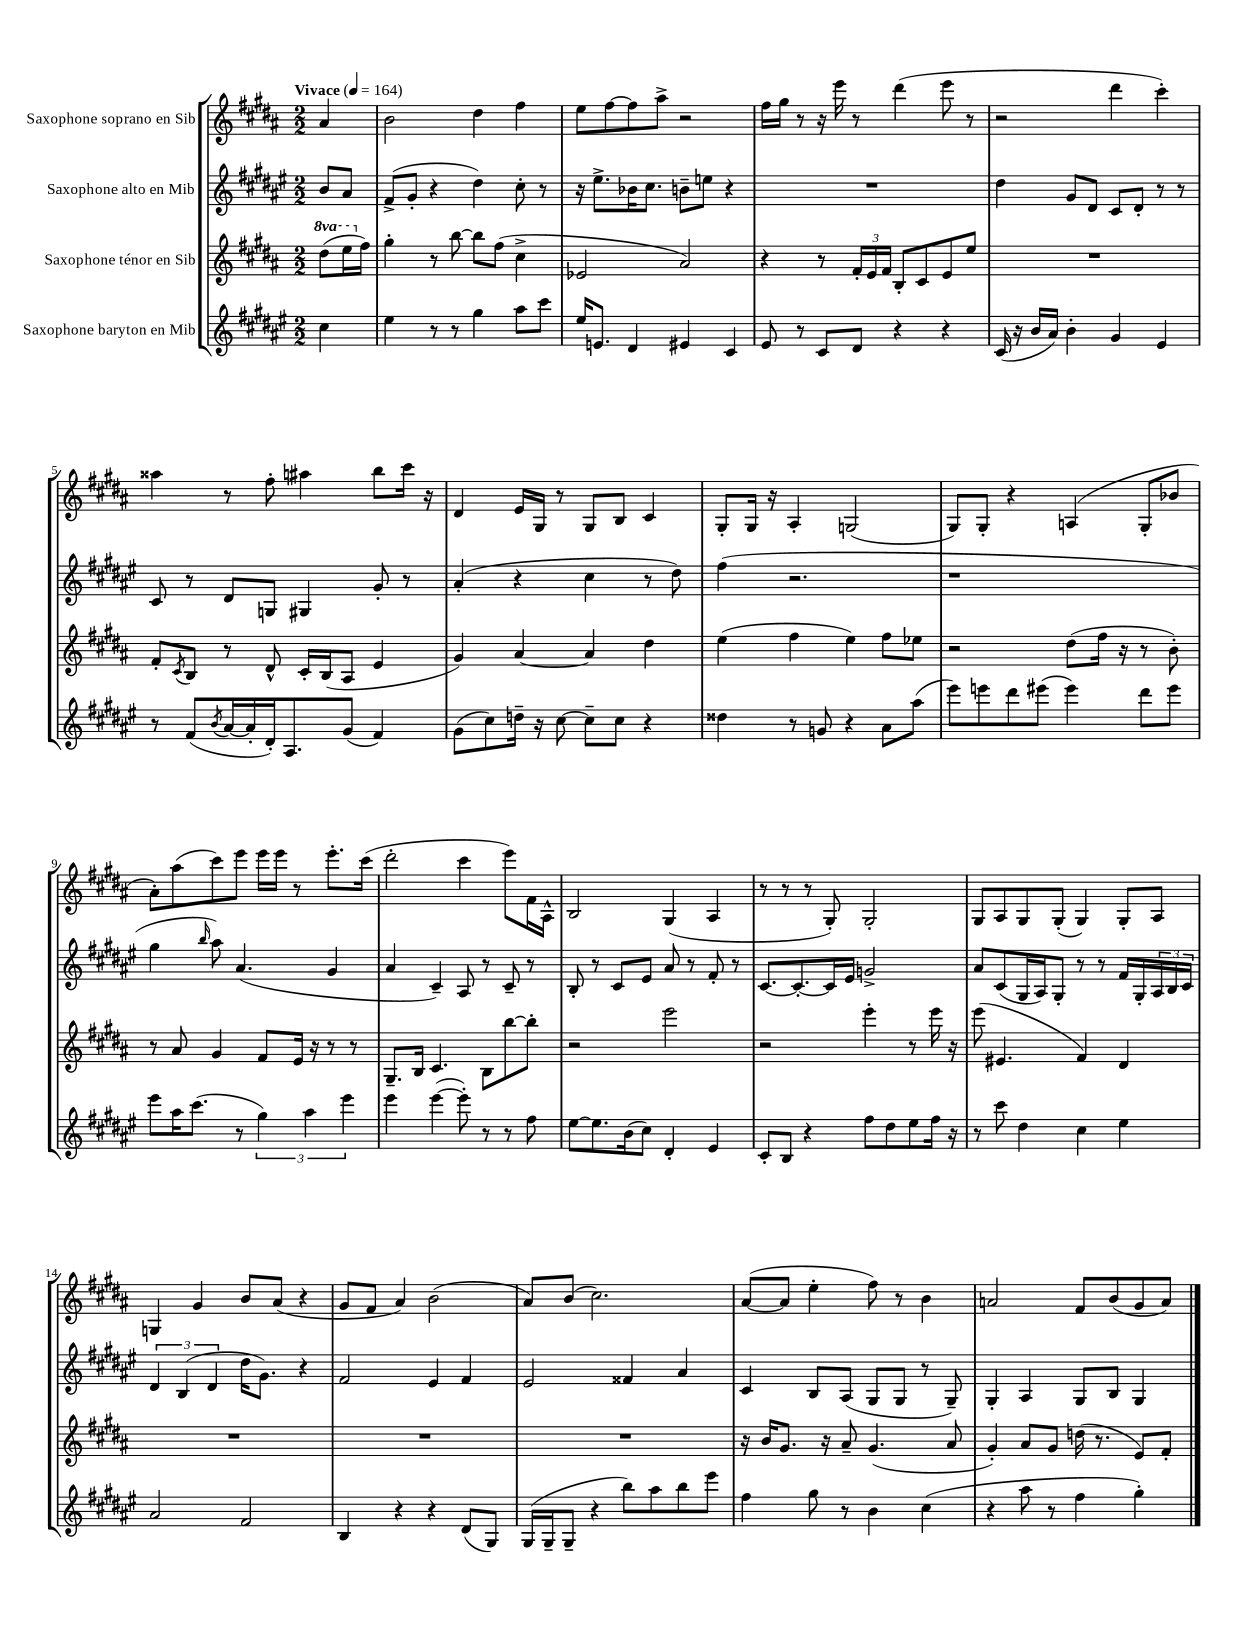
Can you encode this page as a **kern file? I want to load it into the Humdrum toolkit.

**kern	**kern	**kern	**kern
*staff4	*staff3	*staff2	*staff1
*clefG2	*clefG2	*clefG2	*clefG2
*k[f#c#g#d#a#e#]	*k[f#c#g#d#a#]	*k[f#c#g#d#a#e#]	*k[f#c#g#d#a#]
*M2/2	*M2/2	*M2/2	*M2/2
*MM164	*MM164	*MM164	*MM164
4cc#\	(8ddd#\L	8b/L	4a#/
.	16eee\L	8a#/J	.
.	16ff#\JJ)	.	.
=	=	=	=
4ee#\	4gg#'\	(8f#^/L	2b\
.	.	8g#'/J	.
8r	8r	4r	.
8r	[8bb\	.	.
4gg#\	8bb\]L	4dd#\)	4dd#\
.	(8ff#\J	.	.
8aa#\L	4cc#^\	8cc#'\	4ff#\
8ccc#\J	.	8r	.
=	=	=	=
16ee#/LK	2e-/	16r	8ee\L
8.e/J	.	8.ee#^\L	.
.	.	.	[8ff#\
4d#/	.	16b-\K	8ff#\]
.	.	8.cc#\J	.
.	.	.	8aa#^\J
4e#/	2a#/)	8b~\L	2r
.	.	8ee\J	.
4c#/	.	4r	.
=	=	=	=
8e#/	4r	1r	16ff#\LL
.	.	.	16gg#\JJ
8r	.	.	8r
8c#/L	8r	.	16r
.	.	.	16eee\
8d#/J	24f#'/LL	.	8r
.	24e/	.	.
.	24f#/JJ	.	.
4r	8B'/L	.	(4ddd#\
.	8c#/	.	.
4r	8e/	.	8eee\
.	8ee/J	.	8r
=	=	=	=
(16c#/	1r	4dd#\	2r
16r	.	.	.
16b/LL	.	.	.
16a#/JJ)	.	.	.
4b'\	.	8g#/L	.
.	.	8d#/J	.
4g#/	.	8c#/L	4ddd#\
.	.	8d#'/J	.
4e#/	.	8r	4ccc#'\)
.	.	8r	.
=	=	=	=
8r	8f#'/L	8c#/	4aa##\
.	8qc#/	.	.
(8f#/L	8B/J	8r	.
8qb/	.	.	.
[16a#/L	8r	8d#/L	8r
16a#'/]	.	.	.
16d#'/J)	8d#^^/	8G/J	8ff#'\
8.A#/	.	.	.
.	16c#'/LL	4G#/	4aa#\
.	(16B/J	.	.
(8g#/J	8A#/J	.	.
4f#/)	4e/	8g#'/	8bb\L
.	.	8r	16ccc#\Jk
.	.	.	16r
=	=	=	=
(8g#\L	4g#/)	(4a#'/	4d#/
8cc#\)	.	.	.
16dd~\Jk	[4a#/	4r	16e/LL
16r	.	.	16G#/JJ
[8cc#\	.	.	8r
8cc#~\]L	4a#/]	4cc#\	8G#/L
8cc#\J	.	.	8B/J
4r	4dd#\	8r	4c#/
.	.	8dd#\)	.
=	=	=	=
4dd##\	(4ee\	(4ff#\	8G#'/L
.	.	.	16G#/Jk
.	.	.	16r
8r	4ff#\	2.r	4A#'/
8g/	.	.	.
4r	4ee\)	.	(2G/
8a#\L	8ff#\L	.	.
(8aa#\J	8ee-\J	.	.
=	=	=	=
8eee#\L)	2r	1r	8G#/L)
8eee\	.	.	8G#'/J
8ddd#\	.	.	4r
(8eee#\J	.	.	.
4eee#\)	(8dd#\L	.	(4A/
.	16ff#\Jk	.	.
.	16r	.	.
8ddd#\L	8r	.	8G#'/L
8eee#\J	8b'\)	.	8b-/J
=	=	=	=
8eee#\L	8r	4gg#\	8a#'\L)
16aa#\K	8a#/	.	(8aa#\
(8.ccc#\J	.	.	.
.	.	16qqbb/	.
.	4g#/	8aa#\)	8ccc#\)
8r	.	(4.a#/	8eee\J
6gg#\)	8f#/L	.	16eee\LL
.	.	.	16eee\JJ
.	16e/Jk	.	8r
6aa#\	.	.	.
.	16r	.	.
.	8r	4g#/	8.eee'\L
6eee#\	.	.	.
.	8r	.	.
.	.	.	(16ccc#\Jk
=	=	=	=
4eee#\	8.G#~/L	4a#/	2ddd#'\
.	16B/Jk	.	.
([4eee#\	4.c#/	4c#~/)	.
8eee#'\])	.	8A#/	4ccc#\
8r	8B\L	8r	.
8r	[8bb\	8c#~/	8eee\L)
8ff#\	8bb'\]J	8r	16f#\L
.	.	.	16A#^^\JJ
=	=	=	=
[8ee#\L	2r	8B'/	2B/
8.ee#\]	.	8r	.
.	.	8c#/L	.
(16b\k	.	.	.
8cc#\J)	.	8e#/J	.
4d#'/	2eee\	8a#/	(4G#/
.	.	8r	.
4e#/	.	8f#'/	4A#/
.	.	8r	.
=	=	=	=
8c#'/L	2r	[8.c#/L	8r
8B/J	.	.	8r
.	.	8.c#'/_	.
4r	.	.	8r
.	.	16c#/]L	8G#'/)
.	.	16e#/JJ	.
8ff#\L	4eee'\	2g^/	2G#'/
8dd#\	.	.	.
8ee#\	8r	.	.
16ff#\Jk	16eee\	.	.
16r	16r	.	.
=	=	=	=
8r	(8eee\	8a#/L	8G#/L
8ccc#\	4.e#/	(8c#/	8A#/
4dd#\	.	16G#/L	8G#/
.	.	16A#/J)	.
.	.	8G#'/J	(8G#'/J
4cc#\	4f#/)	8r	4G#/)
.	.	8r	.
4ee#\	4d#/	16f#/LL	8G#'/L
.	.	16G#'/	.
.	.	24A#/	8A#/J
.	.	24B/	.
.	.	24c#/JJ	.
=	=	=	=
2a#/	1r	6d#/	4G/
.	.	(6B/	.
.	.	.	4g#/
.	.	6d#/	.
2f#/	.	16dd#\LK	8b/L
.	.	8.g#\J)	.
.	.	.	(8a#/J
.	.	4r	4r
=	=	=	=
4B/	1r	2f#/	8g#/L
.	.	.	8f#/J
4r	.	.	4a#/)
4r	.	4e#/	(2b\
(8d#/L	.	4f#/	.
8G#/J)	.	.	.
=	=	=	=
(16G#/LL	1r	2e#/	8a#/L)
16G#~/J	.	.	.
8G#~/J	.	.	(8b/J
4r	.	.	2.cc#\)
8bb\L)	.	4f##/	.
8aa#\	.	.	.
8bb\	.	4a#/	.
8eee#\J	.	.	.
=	=	=	=
4ff#\	16r	4c#/	([8a#/L
.	16b/LK	.	.
.	8.g#/J	.	8a#/]J
8gg#\	.	8B/L	4ee'\
.	16r	.	.
8r	8a#~/	(8A#/J	.
4b\	(4.g#/	8G#/L	8ff#\)
.	.	8G#/J	8r
(4cc#\	.	8r	4b\
.	8a#/	8G#~/)	.
=	=	=	=
4r	4g#'/)	4G#'/	2a/
8aa#\	8a#/L	4A#/	.
8r	8g#/J	.	.
4ff#\	(16dd\	8G#/L	8f#/L
.	8.r	.	.
.	.	8B/J	(8b/
4gg#'\)	8e/L)	4G#/	8g#/
.	8f#'/J	.	8a/J)
==	==	==	==
*-	*-	*-	*-
